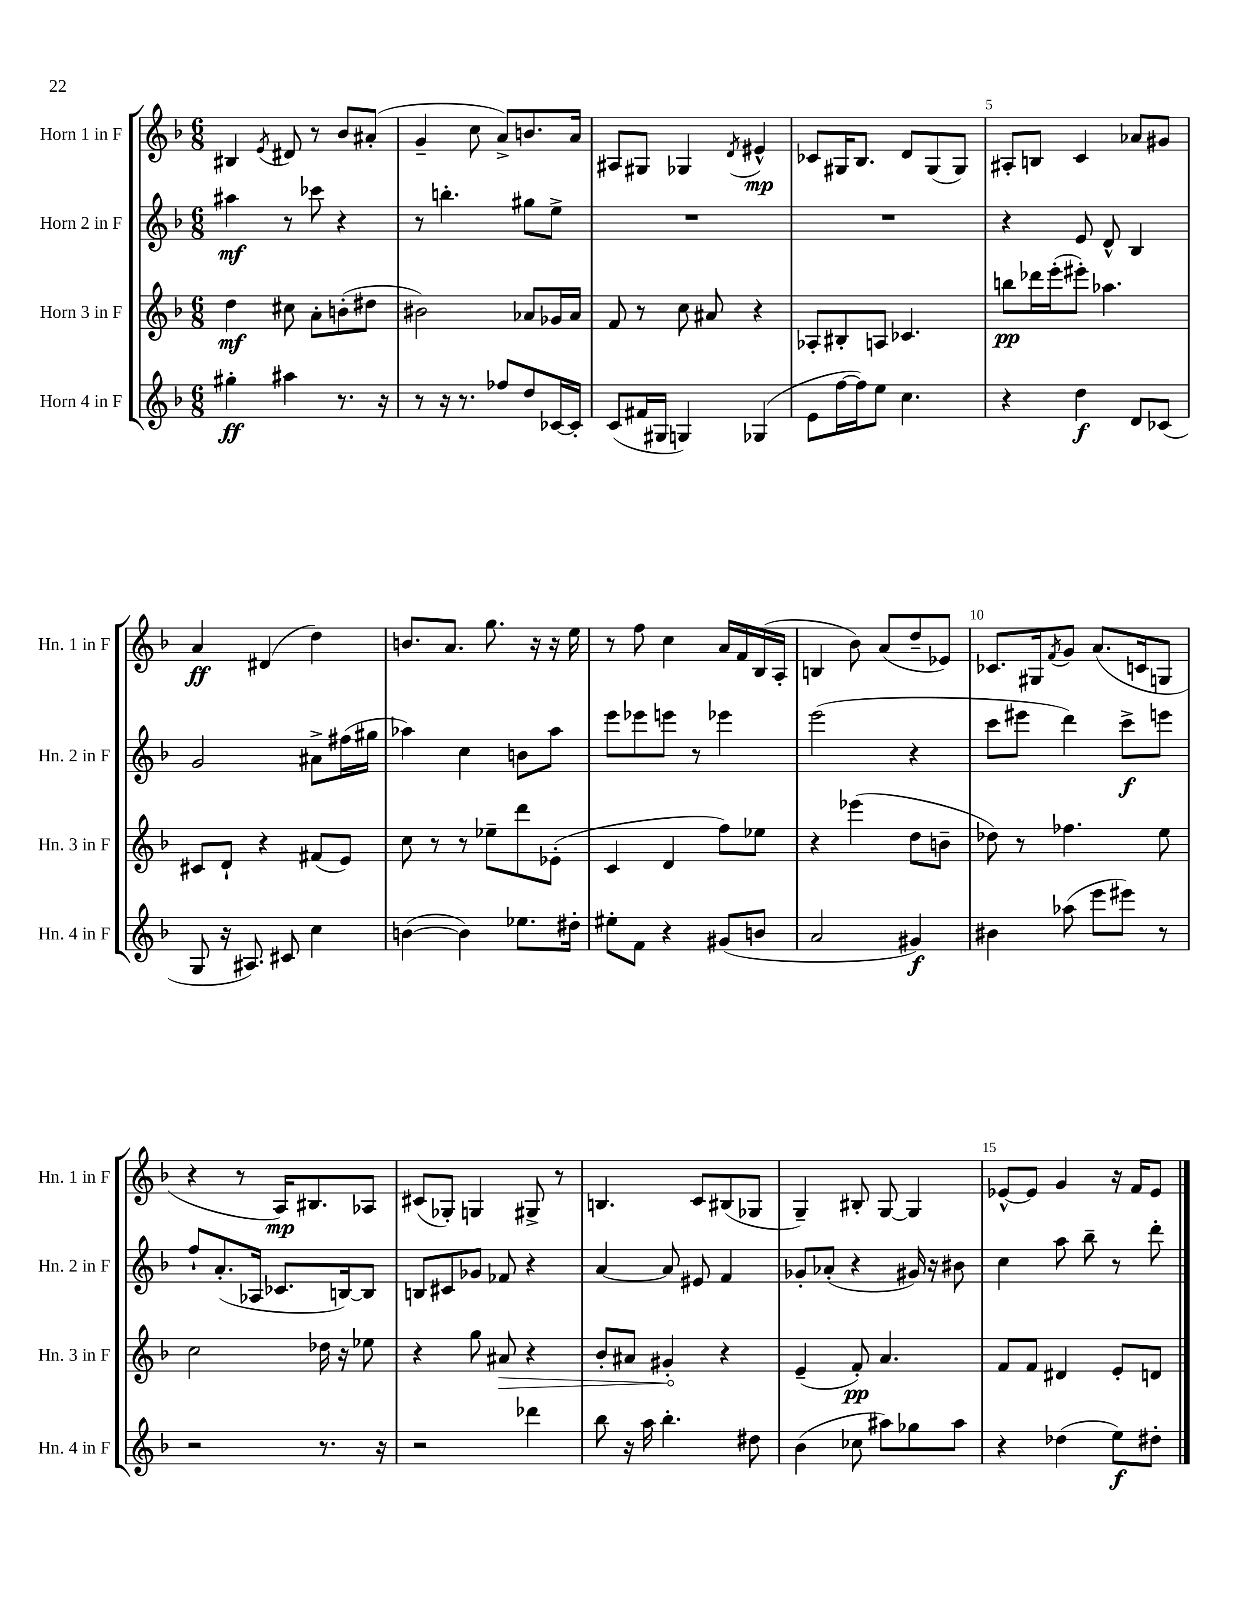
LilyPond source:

<<
\new StaffGroup <<
\new Staff = "s0" \with { instrumentName = "Horn 1 in F" shortInstrumentName = "Hn. 1 in F" } {
    \clef treble \key f \major \numericTimeSignature \time 6/8
    bis4 \acciaccatura { e'8 } dis'8 r8 bes'8 ais'8-.( |
    g'4-- c''8 a'8->) b'8. a'16 |
    ais8 gis8 ges4 \acciaccatura { d'8 } eis'4-^\mp |
    ces'8 gis16 bes8. d'8 gis8( gis8) |
    ais8-. b8 c'4 aes'8 gis'8 |
    a'4\ff dis'4( d''4) |
    b'8. a'8. g''8. r16 r16 e''16 |
    r8 f''8 c''4 a'16 f'16 bes16( a16-. |
    b4 bes'8) a'8( d''8-- ees'8) |
    ces'8. gis16 \acciaccatura { f'8 } g'8 a'8.( c'16 g8 |
    r4 r8 a16\mp) bis8. aes8 |
    cis'8( ges8-.) g4 gis8-> r8 |
    b4. c'8 bis8( ges8 |
    g4--) bis8-. g8~ g4 |
    ees'8~-^ ees'8 g'4 r16 f'16 ees'8 \bar "|." |
}
\new Staff = "s1" \with { instrumentName = "Horn 2 in F" shortInstrumentName = "Hn. 2 in F" } {
    \clef treble \key f \major \numericTimeSignature \time 6/8
    ais''4\mf r8 ces'''8 r4 |
    r8 b''4.-. gis''8 e''8-> |
    R2. |
    R2. |
    r4 e'8 d'8-^ bes4 |
    g'2 ais'8-> fis''16( gis''16 |
    aes''4) c''4 b'8 aes''8 |
    e'''8 ees'''8 e'''8 r8 ees'''4 |
    e'''2( r4 |
    c'''8 eis'''8 d'''4) c'''8->\f e'''8 |
    f''8-! a'8.-.( aes16 ces'8. b16~) b8 |
    b8 cis'8 ges'8 fes'8 r4 |
    a'4~ a'8 eis'8 f'4 |
    ges'8-. aes'8-.( r4 gis'16) r16 bis'8 |
    c''4 a''8 bes''8-- r8 d'''8-. \bar "|." |
}
\new Staff = "s2" \with { instrumentName = "Horn 3 in F" shortInstrumentName = "Hn. 3 in F" } {
    \clef treble \key f \major \numericTimeSignature \time 6/8
    d''4\mf cis''8 a'8-. b'8-.( dis''8 |
    bis'2) aes'8 ges'16 aes'16 |
    f'8 r8 c''8 ais'8 r4 |
    aes8-. bis8-. a8 ces'4. |
    b''8\pp des'''16 e'''16-.( eis'''8-.) aes''4. |
    cis'8 d'8-! r4 fis'8( e'8) |
    c''8 r8 r8 ees''8-- d'''8 ees'8-.( |
    c'4 d'4 f''8) ees''8 |
    r4 ees'''4( d''8 b'8-- |
    des''8) r8 fes''4. e''8 |
    c''2 des''16 r16 ees''8 |
    r4 g''8 \once \override Hairpin.circled-tip = ##t ais'8\> r4 |
    bes'8-. ais'8 gis'4-.\! r4 |
    e'4--( f'8-.\pp) a'4. |
    f'8 f'8 dis'4 e'8-. d'8 \bar "|." |
}
\new Staff = "s3" \with { instrumentName = "Horn 4 in F" shortInstrumentName = "Hn. 4 in F" } {
    \clef treble \key f \major \numericTimeSignature \time 6/8
    gis''4-.\ff ais''4 r8. r16 |
    r8 r16 r8. fes''8 d''8 ces'16~ ces'16-. |
    c'8( fis'16 gis16 g4) ges4( |
    e'8 f''16~ f''16) e''8 c''4. |
    r4 d''4\f d'8 ces'8( |
    g8 r16 ais8.) cis'8 c''4 |
    b'4~( b'4) ees''8. dis''16-. |
    eis''8-. f'8 r4 gis'8( b'8 |
    a'2 gis'4\f) |
    bis'4 aes''8( e'''8 eis'''8) r8 |
    r2 r8. r16 |
    r2 des'''4 |
    bes''8 r16 a''16 bes''4.-. dis''8 |
    bes'4( ces''8 ais''8) ges''8 ais''8 |
    r4 des''4( e''8\f) dis''8-. \bar "|." |
}
>>
>>
\layout { \context { \Score \override BarNumber.break-visibility = ##(#f #t #t) barNumberVisibility = #(every-nth-bar-number-visible 5) } }
